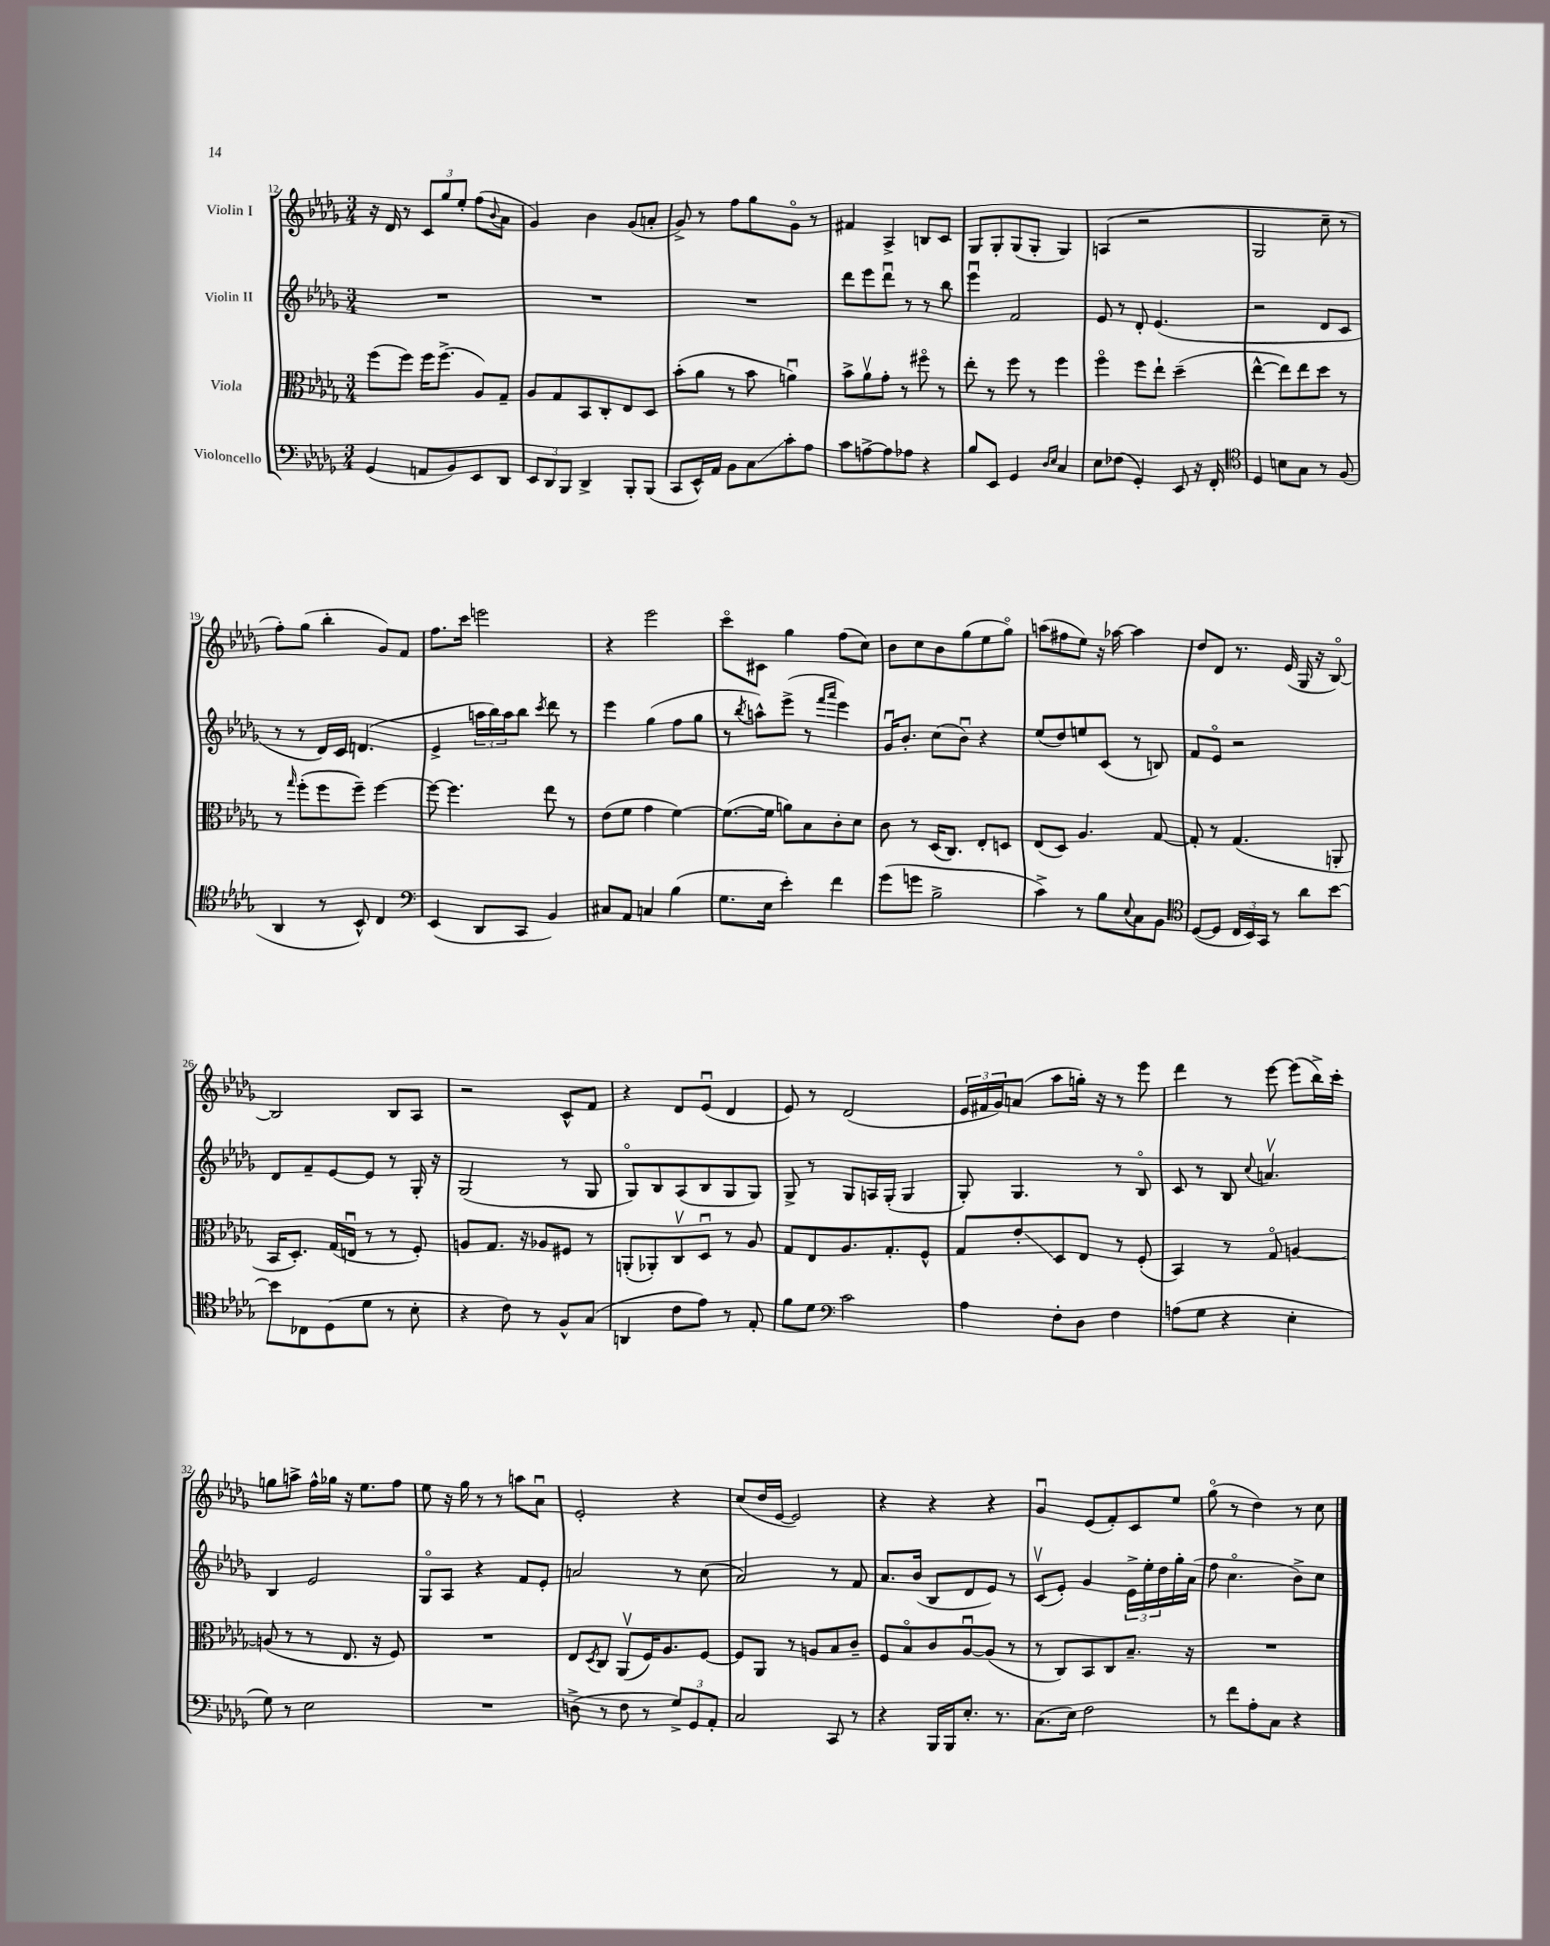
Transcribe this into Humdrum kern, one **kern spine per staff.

**kern	**kern	**kern	**kern
*staff4	*staff3	*staff2	*staff1
*clefF4	*clefC3	*clefG2	*clefG2
*k[b-e-a-d-g-]	*k[b-e-a-d-g-]	*k[b-e-a-d-g-]	*k[b-e-a-d-g-]
*M3/4	*M3/4	*M3/4	*M3/4
(4GG-	(8ff	2.r	16r
.	.	.	16d-
.	8ff)	.	8r
8AA	16ff	.	12c
.	(8.ff^	.	.
.	.	.	12gg-
8BB-)	.	.	.
.	.	.	12ee-'
8EE-	8A-)	.	(8ff
.	.	.	8qqb-
8DD-	8G-~	.	8a-
=	=	=	=
12EE-	8A-	2.r	4g-)
12DD-	.	.	.
.	8G-	.	.
12BBB-	.	.	.
4DD-^	8BB-	.	4b-
.	8C'	.	.
8BBB-'	8E-	.	(8g-
(8BBB-	8D-	.	8a'
=	=	=	=
8CC	(8b-'	2.r	8g-^)
16EE-^^)	8a-	.	8r
16AA-	.	.	.
8BB-	8r	.	8ff
8C	8b-	.	8gg-
8c'	4au)	.	8g-o
8A-	.	.	8r
=	=	=	=
8c	8b-^	8ddd-	4f#
[8A^	8a-v	8eee-	.
8A]	8g-'	8ddd-u	4A-^
8A-	8r	8r	.
4r	8ff#o	8r	8B
.	8r	8bb-	8c
=	=	=	=
8B-	8ee-'	4eee-u	8G-
8EE-	8r	.	8G-'
4GG-	8ff	2f	(8G-
.	8r	.	8G-'
16qqD-	.	.	.
16qqE-	.	.	.
4C	4ff	.	4G-)
=	=	=	=
8E-	4ffo	8e-	(4A
(8F-	.	8r	.
4GG-')	8ff	8d-'	2r
.	8ee-`	(4.e-	.
8EE-	(4dd-~	.	.
16r	.	.	.
16FF'	.	.	.
=	=	=	=
*clefC4	*	*	*
4D-	[4ee-^^	2r	2G-
8B	8ee-])	.	.
8G-	8ee-	.	.
8r	8dd-	8d-	8cc~
(8F	8r	8c	8r
=	=	=	=
4AA-	8r	8r	8ff')
.	16qqgg-	.	.
.	(8ff'	8r	(8gg-
8r	8ff	16d-)	4bb-'
.	.	16c	.
8BB-^^)	8ff~)	(4.d	.
4C	[4ff	.	8g-)
.	.	.	8f
=	=	=	=
*clefF4	*	*	*
(4EE-	8ff_	4e-^	8.ff
.	4.ff]	.	.
.	.	.	16ccc
8DD-	.	24aa	2eee
.	.	24bb-)	.
.	.	24aa	.
8CC	.	8bb-	.
.	.	8qccc	.
4BB-)	8ee-	8ddd-	.
.	8r	8r	.
=	=	=	=
8C#	(8e-	4eee-	4r
8AA-	8f	.	.
4C	4g-	(4gg-	2eee-
(4B-	[4f)	8ff	.
.	.	8gg-	.
=	=	=	=
8.G-	(8.f_	8r	8ccco
.	.	8qbb-	.
.	.	8aa^^)	8c#
16E-	16f]	.	.
4e-')	8a)	(8eee-^	4gg-
.	8B-	8r	.
.	.	16qqfff	.
.	.	16qqaaa-	.
4f	8c'	4eee-)	(8ff
.	8d-	.	8cc)
=	=	=	=
(8g-	8c	16g-u	8b-
.	.	8.b-'	.
8g	8r	.	8cc
2B-^	(16D-	(8cc	8b-
.	8.C)	.	.
.	.	8b-u)	(8gg-
.	8E-'	4r	8ee-
.	8D	.	8gg-o)
=	=	=	=
4c^)	(8E-	(8ee-	(8aa
.	8D-)	8dd-)	8ff#
8r	4.A-	8ee	8ee-)
8B-	.	(8c	16r
.	.	.	[16aa-
8qqE-	.	.	.
8C	.	8r	4aa-]
8BB-	[8G-	8B)	.
=	=	=	=
*clefC4	*	*	*
([8D-	8G-']	8f	8dd-
8D-]	8r	8e-o	8d-
24C	(4.G-	2r	8.r
24BB-)	.	.	.
24GG-	.	.	.
8r	.	.	.
.	.	.	(16e-
8a-	.	.	16G-
.	.	.	16r
[8b-	8AA'	.	[8B-o)
=	=	=	=
8b-]	16BB-	8d-	2B-]
.	8.D-')	.	.
8C-	.	8f~	.
(8D-	(16G-	[8e-	.
.	16Eu	.	.
8d-	8r	8e-]	.
8r	8r	8r	8B-
8B-'	8F')	16G-'	8A-
.	.	16r	.
=	=	=	=
4r	8A	(2G-	2r
.	8.G-	.	.
8c)	.	.	.
.	16r	.	.
8r	8A-	.	.
8F^^	8F#	8r	8c^^
(8G-	8r	8G-	8f
=	=	=	=
4AA	(8AA'	8G-o)	4r
.	8AA-')	8B-	.
8c	8Cv	(8A-	8d-
8e-)	8D-u	8B-	(8e-u
8r	8r	8G-	4d-
8E-'	8A-	8G-)	.
=	=	=	=
8f	8G-	8G-^	8e-)
8d-	8E-	8r	8r
*clefF4	*	*	*
2c	8.A-	8G-	(2d-
.	.	16A	.
.	8.G-'	(16G-'	.
.	.	4G-	.
.	8F^^	.	.
=	=	=	=
4A-	8G-	8G-')	24e-
.	.	.	24f#
.	.	.	24g-)
.	8e-'	4.G-	(8a
8F'	8D-	.	8aa-
8D-	8E-	.	16gg')
.	.	.	16r
4F	8r	8r	8r
.	(8F'	8B-o	8eee-
=	=	=	=
(8A	4BB-)	8c	4ddd-
8G-	.	8r	.
4r	8r	8B-	8r
.	.	8qqcc	.
.	8G-o	4.av	[8eee-
4E-'	[4A	.	(8eee-]
.	.	.	16bb-^)
.	.	.	16ccc'
=	=	=	=
8G-)	(8A]	4B-	8gg
8r	8r	.	8aa^
2E-	8r	2e-	16ff^^
.	.	.	16gg-
.	8.E-	.	16r
.	.	.	8.ee-
.	16r	.	.
.	8F)	.	8ff
=	=	=	=
2.r	2.r	8G-o	8ee-
.	.	8A-	16r
.	.	.	16gg-
.	.	4r	8r
.	.	.	8r
.	.	8f	8aa
.	.	8e-'	8a-u
=	=	=	=
(8D^	8E-	2a	2e-'
.	8qD-	.	.
8r	8C	.	.
8F	(8AA-v	.	.
8r	16F)	.	.
.	8.A-	.	.
12G-^)	.	8r	4r
12GG-	.	.	.
.	[8F	(8cc	.
12AA-'	.	.	.
=	=	=	=
2C	8F]	2a-)	(8cc
.	8AA-	.	16dd-
.	.	.	[16e-
.	8r	.	2e-])
.	8A	.	.
8CC	8B-	8r	.
8r	8c~	8f	.
=	=	=	=
4r	8F	8.a-	4r
.	8B-o	.	.
.	.	(16b-	.
16BBB-	8c	8B-	4r
16BBB-	.	.	.
8.E-'	[8A-u	8d-	.
.	(8A-]	8e-)	4r
8.r	.	.	.
.	8r	8r	.
=	=	=	=
(8.C	8r	(8cv	4g-u
.	8C)	8e-')	.
16E-)	.	.	.
2F	8BB-	4g-	(8e-
.	8C	.	8f')
.	8.B-~	24e-^	8c
.	.	24ee-'	.
.	.	24dd-	.
.	.	16gg-'	8ee-
.	16r	(16a-	.
=	=	=	=
8r	2.r	8ff	(8gg-o
8f	.	4.cco	8r
8A-'	.	.	4dd-)
8C	.	.	.
4r	.	8b-^)	8r
.	.	8cc	8cc
==	==	==	==
*-	*-	*-	*-
